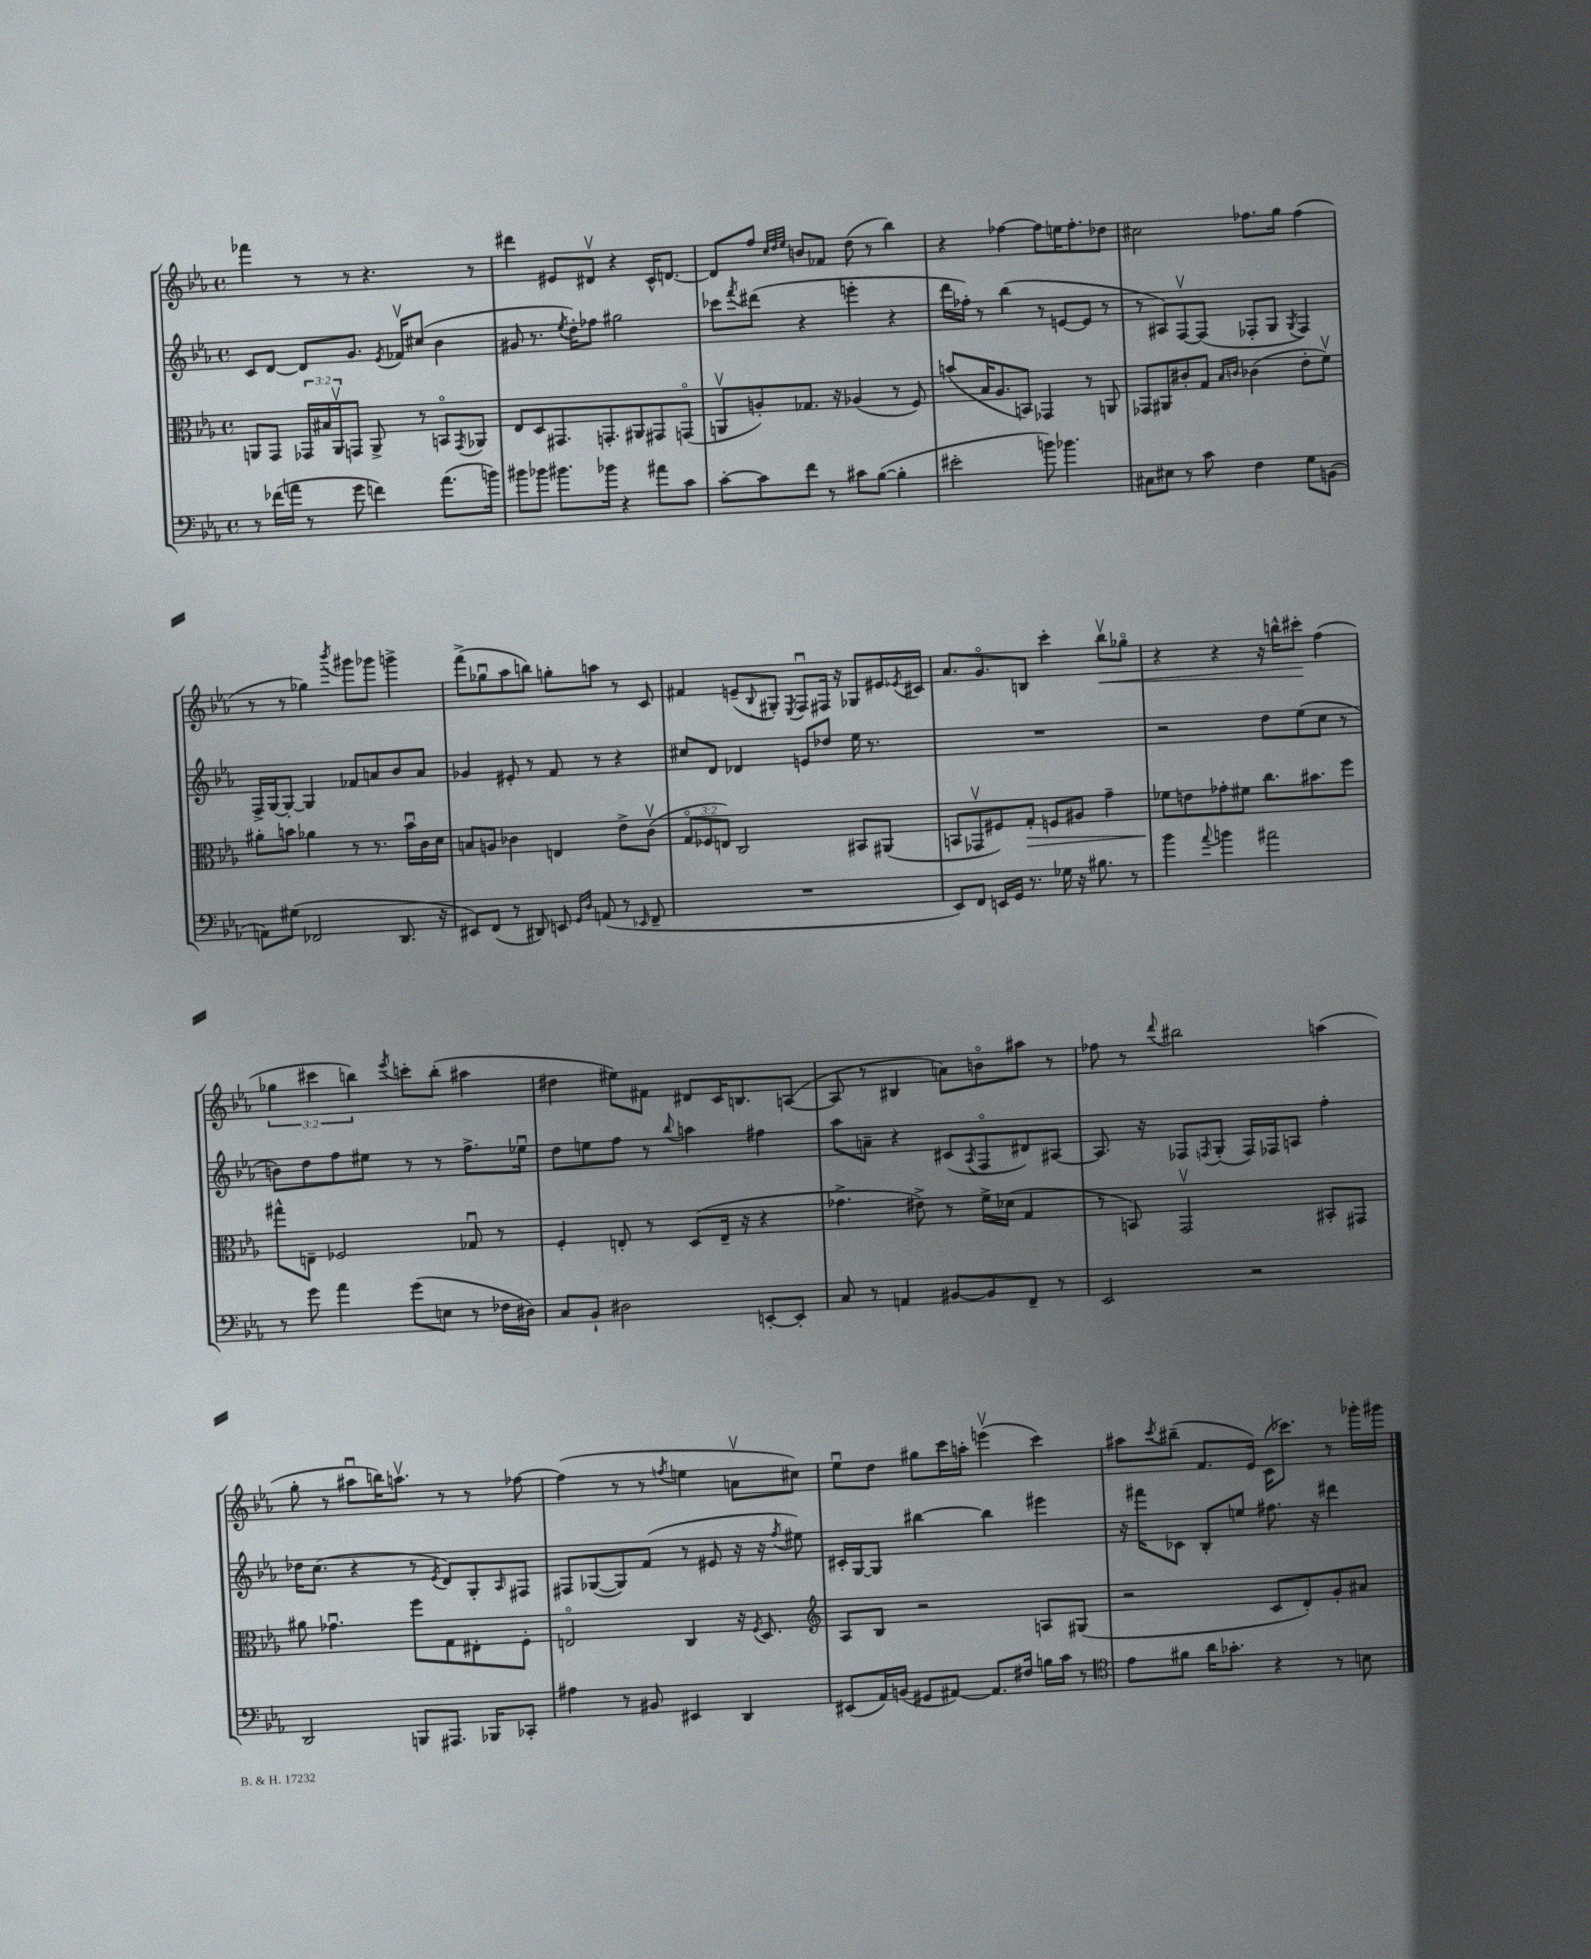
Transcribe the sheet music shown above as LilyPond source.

<<
\new StaffGroup <<
\new Staff = "s0" {
    \clef treble \key ees \major \defaultTimeSignature \time 4/4 \override Staff.TupletNumber.text = #tuplet-number::calc-fraction-text
    fes'''4 r8 r8 r4. r8 |
    dis'''4 eis'8 dis'8\upbow r4 c'16-^ d'8.~ |
    d'8 f''8 \grace { c''32 d''32 ees''32 } b'8 fes'8 d''8( r8 bes''4) |
    r4 fes''4~ fes''8 e''16 fes''8.-. des''8 |
    cis''2 fes''8. g''16 fes''4( |
    r8 r8 ges''4) \acciaccatura { bes'''8 } gis'''8 ges'''8 g'''4-> |
    f'''8->( ges''8\downbow aes''8 b''8) g''8-. a''8 r8 c'8 |
    fis'4 e'8--( \appoggiatura { bes8 } gis8-.) \acciaccatura { ees8 } f8\downbow fis16 r16 ges8 eis'16 \acciaccatura { ees'8 } cis'16 |
    aes'8. g'8.\flageolet b8 c'''4-. bes''8\upbow\< ges''8\flageolet |
    r4 r4 r16 b''16-^ cis'''8-.\! f''4( |
    \tuplet 3/2 { ges''4 cis'''4 b''4) } \acciaccatura { ees'''8 } c'''8-. b''8-.( ais''4 |
    dis''4 eis''8) fis'8 dis'8 c'16 b8. a8~( |
    a8 r8 bis4 a'8) b'8\flageolet ais''8 r8 |
    fes''8 r8 \appoggiatura { d'''8 } bis''2 a''4( |
    g''8-. r8 ais''8\downbow b''16) a''8.\upbow r8 r8 fes''8~ |
    fes''4( r8 r8 \acciaccatura { f''8 } e''4 a'8\upbow cis''8) |
    ees''8\downbow d''8 gis''8 c'''16 a''16-. e'''4\upbow( c'''4) |
    ais''8 \acciaccatura { c'''8 } bis''8--( f'8. ees'16) c'16( ces'''8.) r8 ges'''16-. gis'''16 \bar "|." |
}
\new Staff = "s1" {
    \clef treble \key ees \major \defaultTimeSignature \time 4/4
    c'8 d'8~ d'8 g'8. \acciaccatura { ees'8 } fes'16\upbow cis''8( bes'4 |
    gis'8 r8. \acciaccatura { ees''8 } d''16-.) fes''8 gis''2 |
    ces'''8 \acciaccatura { f'''8 } dis'''8( r4 e'''4-. r4 |
    d'''16 fes''16-.) r8 bes''4( r8 e'8~ e'8 r8 |
    r8 ais8) f8~\upbow f8( fes8-. g8 \acciaccatura { g8 } fes4) |
    f16-> g16~ g8~-. g4 fes'8 a'8 bes'8 a'8 |
    ges'4 eis'8-. r8 f'8 r8 r4 |
    cis''8 d'8 des'4 e'8 des''8 ees''16 r8. |
    R1 |
    r2 d''8 ees''8( c''8 r8 |
    b'8) d''8 f''8 eis''8 r8 r8 f''8.-> ees''16\downbow |
    d''8 e''8 f''8 r8 \appoggiatura { bes''8 } a''4 fis''4 |
    aes''8 a'8-- r4 cis'8( \acciaccatura { aes8 } f8\flageolet dis'8) ais8~ |
    ais8. r16 fes8 \acciaccatura { f8 } g8-.( f16) fes16 a8 f''4-. |
    des''16 c''8.( r4 r8 \acciaccatura { ees'8 } d'8) g8-. \grace { aes16 } fis8 |
    fis8 ges8~( ges8) f'8( r8 eis'8 r16 r16 \acciaccatura { f''8 } eis''8) |
    cis'16-. g16~ g8 bis''4~ bis''4 eis'''4 |
    r16 fis'''16 ces'8 bes8-. e''8 fis''8. r16 dis'''4 \bar "|." |
}
\new Staff = "s2" {
    \clef alto \key ees \major \defaultTimeSignature \time 4/4 \override Staff.TupletNumber.text = #tuplet-number::calc-fraction-text
    a,8 g,8 \tuplet 3/2 { ges,16 bis16 a,16\upbow } g,8 a,8-> r8 b,8\flageolet \acciaccatura { g,8 } aes,8 |
    ees8 d8 gis,8. g,8.-. ais,8 gis,8 g,8\flageolet( |
    a,8\upbow a8-.) ges8. r16 aes4( r8 f8) |
    b'8( bes16 aes8. b,8) ges,4 r8 a,8 |
    ges,8 ais,8 cis'8-. g8 \grace { bes16 c'16 } ces'4( ees'8-. f'8\upbow) |
    ais'8-. b'8 aes'4 r8 r8. b'16\downbow c'16 d'16 |
    b8 a8 ces'4 e4 ees'8-> ces'8\upbow( |
    \tuplet 3/2 { g8\flageolet fes8 e8) } c2 bis,8 ais,8( |
    b,8 ges,8\upbow fis8) g8-.\> f8 ais8 g'4-- |
    fes'8\! e'8 ges'8-. fis'8 c''8. bis'8. f''8 |
    gis''8-^ e8-- fes2 ges8\downbow r8 |
    f4-. e8-. r8 d8( e16-- r16 r4 |
    ges'4.-> eis'8->) r8 f'16-> des'16( g4 |
    r8 b,8) g,2\upbow bis,8-. gis,8 |
    ais'8 ges'4.\downbow f''8 g8 eis8-. f8-. |
    e2\flageolet c4 r16 \acciaccatura { f8 } d8. |
    \clef treble aes8 bes8 r2 a8 gis8( |
    r2 c'8 d'8-.) g'8-. ais'8 \bar "|." |
}
\new Staff = "s3" {
    \clef bass \key ees \major \defaultTimeSignature \time 4/4
    r8 fes'16( a'16 r8 g'8 f'4) a'8.( b'16) |
    bis'8 bes'8 bis'8. bes'16 r4 ais'8 c'8 |
    c'8~-. c'8 f'8 r8 cis'8 bes8~( bes4-. |
    eis'2-. b'8) bes'4. |
    cis8 eis8 r8 c'8 f4 g8 b,8( |
    a,8) gis8( fes,2 d,8. r16 |
    eis,8) f,8( r8 dis,8) e,8 \grace { g,16 d16 } a,8( r8 \grace { ees,16 } f,8-- |
    R1 |
    ees,8) f,8 e,16 g,16 r8. ges16 r16 bis8. r8 |
    bes'4 \appoggiatura { aes'8 } b'4 ais'2 |
    r8 g'8 aes'4 g'8( e8 r8 fes16 dis16) |
    c8 bes,8-! dis2 e,8~-. e,8-. |
    c8 r8 a,4 bis,8~ bis,8 f,8-- r8 |
    ees,2 r2 |
    d,2 b,,8 ais,,8. bes,,16 ces,8-. |
    ais4 r8 bis,8 eis,4 d,4 |
    eis,8( aes,16) b,16( gis,8 ais,8~) ais,8. fis16 b16 c'16 r8 |
    \clef tenor ees'8 fis'8 aes'16 ges'8.-. r4 r8 b8 \bar "|." |
}
>>
>>
\layout { \context { \Score \remove "Bar_number_engraver" } }
